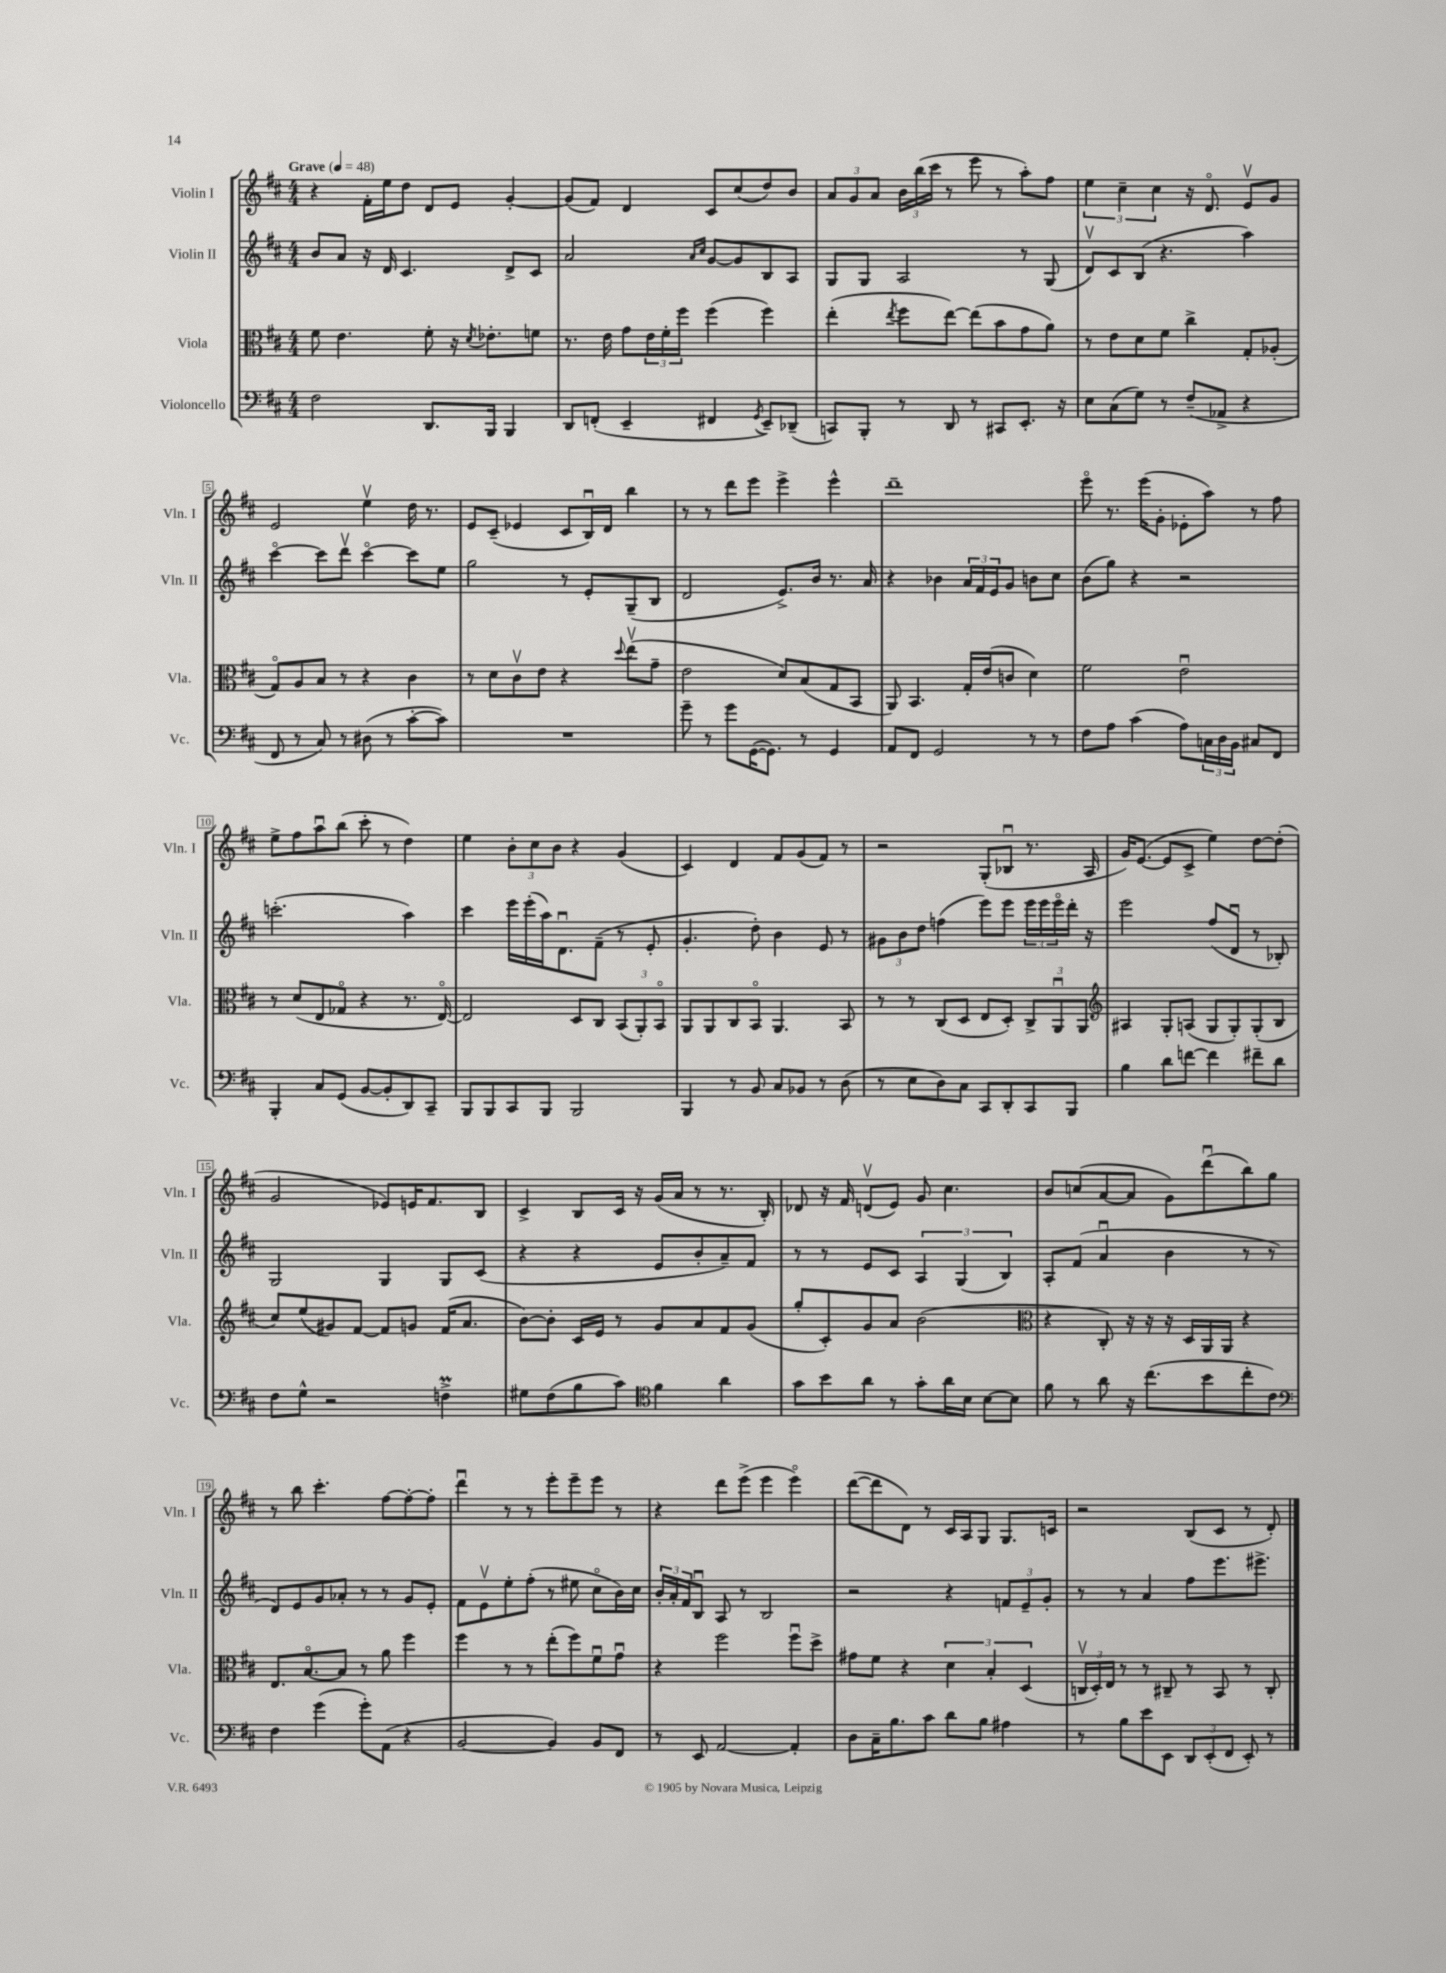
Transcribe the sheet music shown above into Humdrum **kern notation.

**kern	**kern	**kern	**kern
*staff4	*staff3	*staff2	*staff1
*clefF4	*clefC3	*clefG2	*clefG2
*k[f#c#]	*k[f#c#]	*k[f#c#]	*k[f#c#]
*M4/4	*M4/4	*M4/4	*M4/4
*MM48	*MM48	*MM48	*MM48
2F#	8f#	8b	4r
.	4.e	8a	.
.	.	16r	16f#'
.	.	16d	16ee
.	.	4.c#	8dd
8.DD	8f#'	.	8d
.	16r	.	8e
.	8qd	.	.
16BBB	8.e-'	.	.
4BBB	.	8d^	[4g'
.	8f	8c#	.
=	=	=	=
8DD	8.r	2a	(8g]
(8FF'	.	.	8f#)
.	16e	.	.
4EE~	8g	.	4d
.	24e	.	.
.	24f#'	.	.
.	24ff#	.	.
.	.	16qqa	.
.	.	16qqcc#	.
4FF#	(4ff#	[8g	8c#
.	.	8g]	(8cc#
8qGG	.	.	.
8EE~)	4ff#)	8B	8dd)
(8DD-~	.	8A	8b
=	=	=	=
8CC)	(4ee'	8G	12a
.	.	.	12g
8BBB'	.	8G	.
.	.	.	12a
.	8qee	.	.
8r	8ff#	2A	24b
.	.	.	(24bb
.	.	.	24ccc#
8DD	[8ee)	.	8r
8r	(8ee]	.	8eee
8CC#	8b	.	8r
8.EE'	8g	8r	8aa')
.	8a)	(8G	8ff#
16r	.	.	.
=	=	=	=
8E	8r	8dv)	6ee
(8C#	8e	8c#	.
.	.	.	6cc#~
8G)	8d	(8B	.
.	.	.	6cc#
8r	8f#	4.r	.
(8F#~	4cc#^	.	16r
.	.	.	8.do
8AA-^	.	.	.
4r	8G'	4aa)	8ev
.	(8A-'	.	8g
=	=	=	=
8FF#	8Go)	[4ccc#o	2e
8r	8A	.	.
8C#)	8B	8ccc#]	.
8r	8r	8dddv	.
(8D#	4r	[4ccc#o	4eev
8r	.	.	.
[8c#'	4c#	8ccc#]	16dd
.	.	.	8.r
8c#])	.	8ee	.
=	=	=	=
1r	8r	2gg	8e
.	8d	.	(8c#~
.	8c#v	.	4e-
.	8e	.	.
.	4r	8r	8c#
.	.	8e'	16Bu)
.	.	.	16d
.	8qqdd	.	.
.	(8eev	(8G~	4bb
.	8g~	8B	.
=	=	=	=
8g~	2e	2d	8r
8r	.	.	8r
8g	.	.	8ddd
([16GG	.	.	8eee
8.GG])	.	.	.
.	8d)	8.e^)	4eee^
8r	(8B	.	.
.	.	16b	.
4GG	8G	8.r	4eee^^
.	8BB	.	.
.	.	16a	.
=	=	=	=
8AA	8AA)	4r	1ddd~
8FF#	4.BB	.	.
2GG	.	4b-	.
.	16G'	24a	.
.	.	24f#	.
.	(16e	.	.
.	.	24e	.
.	8c	8g	.
8r	4d)	8b	.
8r	.	8cc#	.
=	=	=	=
8F#	2f#	(8b	8eeeo
8A	.	8gg)	8.r
(4c#	.	4r	.
.	.	.	(16eee
.	.	.	8g'
8A)	2eu	2r	8e-'
24C	.	.	8aa)
24D	.	.	.
24BB	.	.	.
8C#	.	.	8r
8FF#	.	.	8ff#
=	=	=	=
4BBB'	8r	(2.ccc'	8ee^
.	(8d	.	8ff#
8C#	8E	.	8aau
(8GG	8G-o	.	(8bb
[8BB	4r	.	8ccc#'
8BB']	.	.	8r
8DD)	8.r	4aa)	4dd)
8CC#~	.	.	.
.	[16Eo)	.	.
=	=	=	=
8BBB	2E]	4ccc#	4ee
8BBB	.	.	.
8CC#	.	16eee	12b'
.	.	(16eee'	.
.	.	.	12cc#
8BBB	.	16aa)	.
.	.	.	12b
.	.	8.du	.
2BBB	8D	.	4r
.	8C#	(8f#~	.
.	(12BB	8r	(4g
.	12AA')	.	.
.	.	8e'	.
.	12BBo	.	.
=	=	=	=
4BBB	8AA	4.g'	4c#)
.	8AA	.	.
8r	8C#	.	4d
8BB	8BBo	8dd')	.
8C#	4.AA	4b	8f#
8BB-	.	.	(8g
8r	.	8e	8f#)
(8D	8BB	8r	8r
=	=	=	=
8r	8r	12g#	2r
.	.	12b	.
8E	8r	.	.
.	.	12dd	.
8D)	(8C#	(4ff	.
8C#	8D	.	.
8CC#	8E	8eee)	(8G'
8DD'	8D')	8eee	8B-u
8CC#	12C#^	24eee	8.r
.	.	24eee	.
.	12AAu	24eeeo	.
8BBB	.	16ddd'	.
.	12AA	.	.
.	.	16r	16A
=	=	=	=
*	*clefG2	*	*
4B	4A#	2eee	16g)
.	.	.	([8.e
8d	8G'	.	8e]
[8f	(8A	.	8c#^
4f]	8G	(8ff#	4ee)
.	8G')	8du	.
8f#~	(8G'	8r	[8dd
8d	8B	8B-')	(8dd']
=	=	=	=
8F#	8cc#)	2G	2g
8G^^	(8ee	.	.
2r	8g#)	.	.
.	[8f#	.	.
.	8f#]	4G	8e-)
.	8g	.	16e
.	.	.	8.f#
4F^	(16f#	8G	.
.	8.a	.	.
.	.	(8c#	8B
=	=	=	=
8G#	[8b)	4r	4c#^
(8F#	8b']	.	.
8B	16c#	4r	8B
.	16e	.	.
8c#)	8r	.	16c#
.	.	.	16r
*clefC4	*	*	*
4f#	8g	8e	(16g
.	.	.	16a
.	8a	8b'	8r
4a	8f#	8a~)	8.r
.	(8g	8f#	.
.	.	.	16B')
=	=	=	=
8g	8gg'	8r	8d-
8b	8c#')	8r	16r
.	.	.	16f#
8a	8g	8e	(8dv
8r	8a	8c#	8e)
8g'	(2b	6A	8g
16a	.	.	4.cc#
.	.	(6G	.
16B	.	.	.
[8B	.	.	.
.	.	6B)	.
8B]	.	.	.
=	=	=	=
*	*clefC3	*	*
8f#	4r	8A'	8b
8r	.	(8f#	(8cc
8a	8C#')	4au	[8a
16r	16r	.	8a]
(8.cc#	16r	.	.
.	16r	4b	8g)
.	16D	.	.
8b	16AA	.	(8dddu
.	16AA	.	.
8cc#'	4r	8r	8bb)
8c#)	.	8r	8gg
=	=	=	=
*clefF4	*	*	*
4F#	8.E	8d)	8r
.	.	8e	8bb
.	[8.Bo	.	.
(4g	.	8g	4.ccc#'
.	8B]	8a-'	.
8g')	8r	8r	.
(8AA	8a	8r	[8ff#
4r	4ff#	8g	8ff#'_
.	.	8e'	8ff#']
=	=	=	=
[2BB	4ff#	8f#	4dddu
.	.	8ev	.
.	8r	8ee'	8r
.	8r	(8ff#'	8r
4BB])	(8ee'	8r	8eee'
.	8ff#)	8ee#	8eee~
8BB	8f#u	8cc#o	8eee
8FF#	8gu	16b)	8r
.	.	16cc#	.
=	=	=	=
8r	4r	24b'	4r
.	.	24a'	.
.	.	24f#	.
8EE	.	8Bu	.
[2AA	2ff#	8A	8ddd
.	.	8r	(8eee^
.	.	2B	4eee
4AA']	8ff#u	.	4eeeo)
.	8dd^	.	.
=	=	=	=
8D	8g#	2r	([8ddd
16C#~	8f#	.	8ddd]
8.B	.	.	.
.	4r	.	8d)
8c#	.	.	8r
8d	6d	4r	16c#
.	.	.	16A
8B	.	.	8G
.	6B'	.	.
4A#	.	12f	8.G
.	(6D	12e~	.
.	.	12g'	.
.	.	.	16c
=	=	=	=
8r	24Cv	8r	2r
.	24D')	.	.
.	24E	.	.
8B	8r	8r	.
8e	8r	4a	.
8EE	8C#~	.	.
12DD	8r	8ff#	(8B
(12EE'	.	.	.
.	8BB	8.eee	8c#
12FF#	.	.	.
8EE')	8r	.	8r
.	.	8.eee#^	.
8r	8C#'	.	8d')
==	==	==	==
*-	*-	*-	*-
